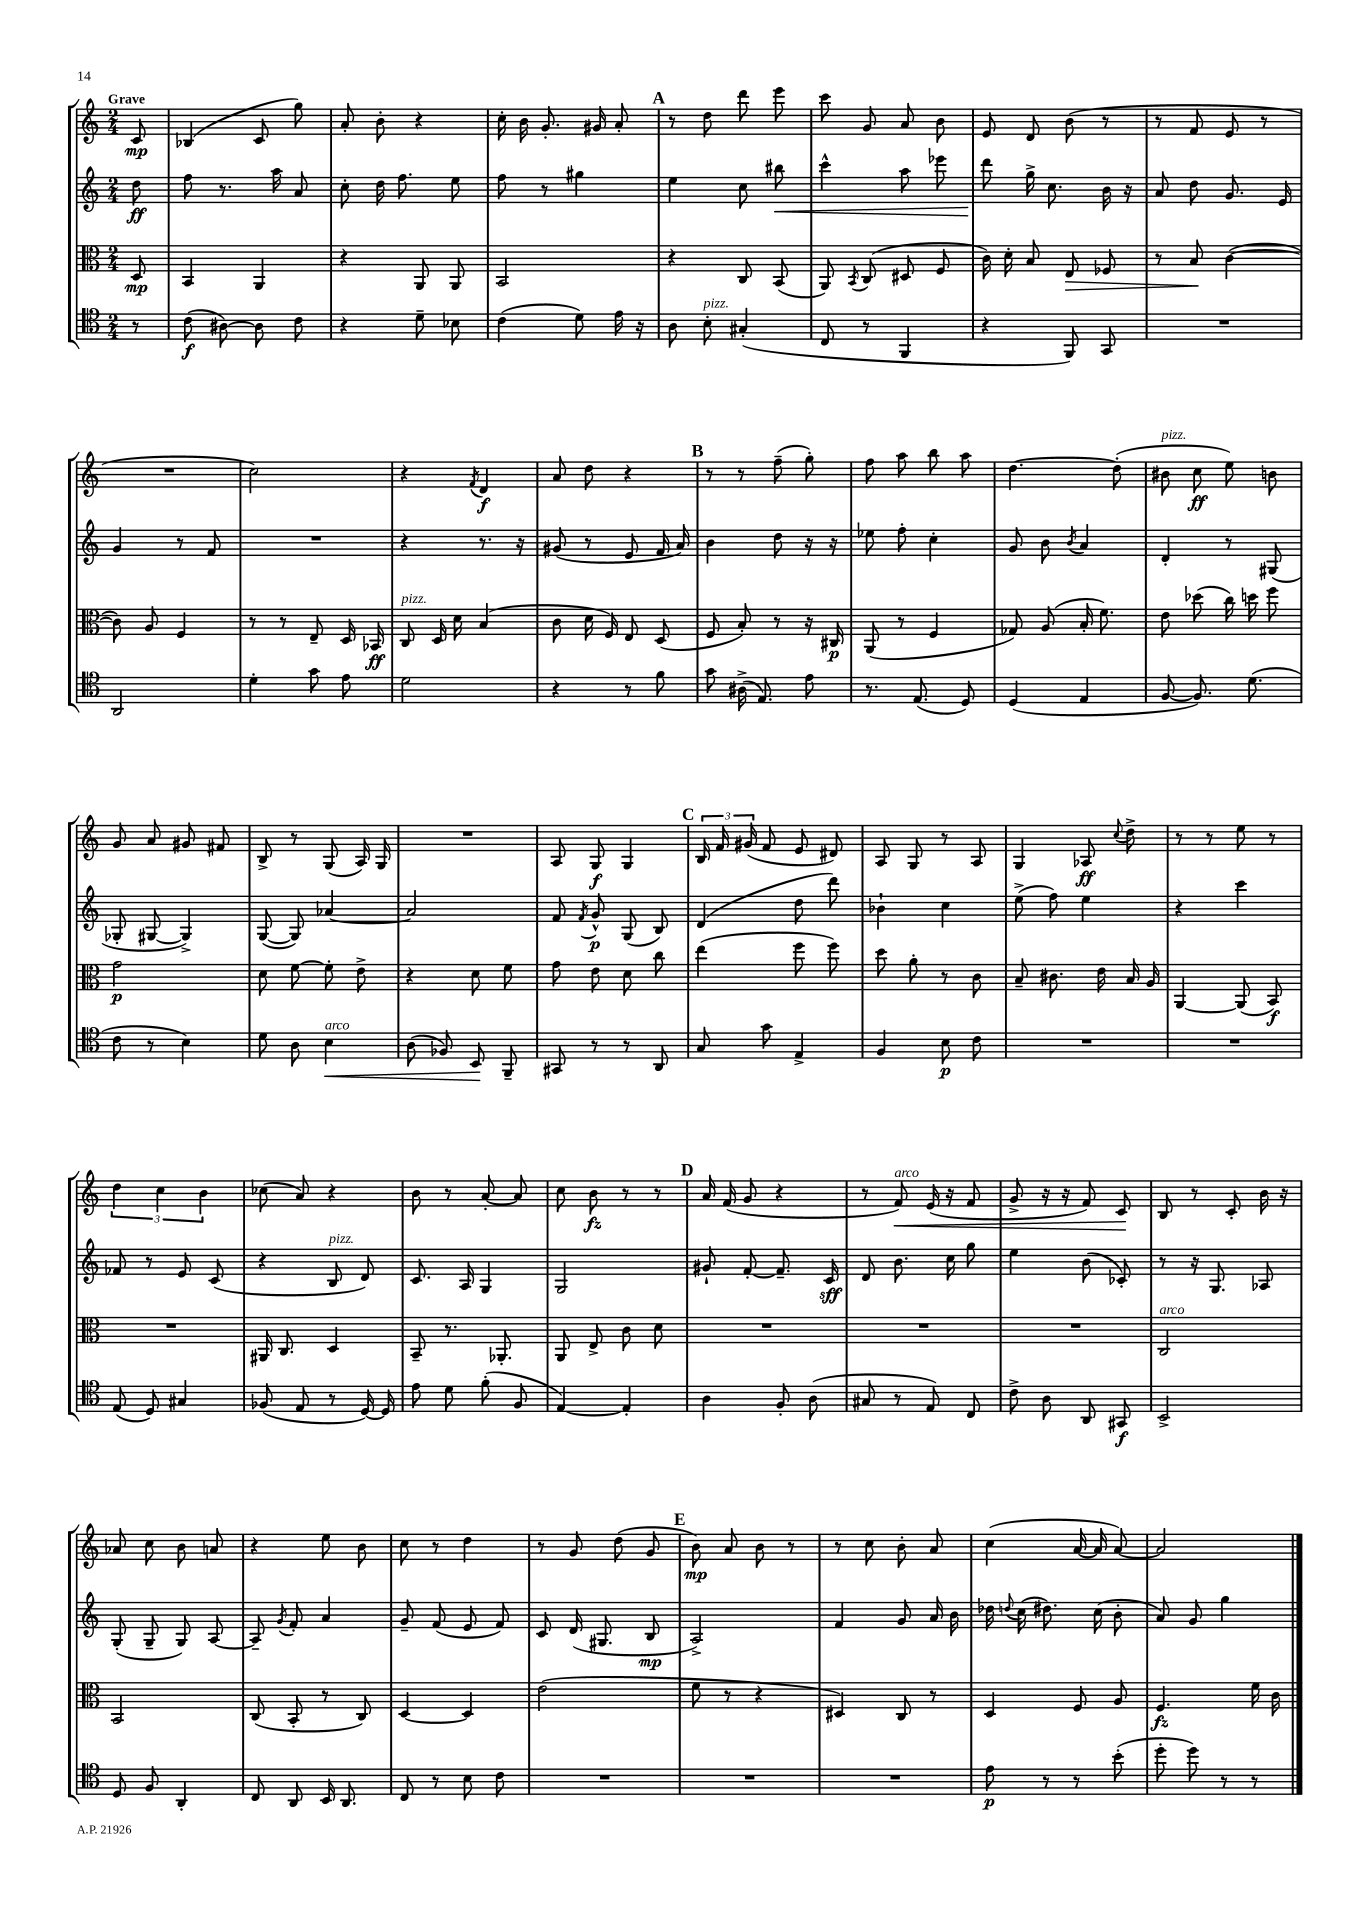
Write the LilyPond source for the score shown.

<<
\new StaffGroup <<
\new Staff = "s0" {
    \clef treble \key c \major \numericTimeSignature \time 2/4 \partial 8 \tempo "Grave"
    \autoBeamOff c'8\mp |
    bes4( c'8 g''8) |
    a'8-. b'8-. r4 |
    c''16-. b'16 g'8.-. gis'16 a'8-. |
    \mark \markup { \bold "A" } r8 d''8 d'''8 e'''8 |
    c'''8 g'8 a'8 b'8 |
    e'8 d'8 b'8( r8 |
    r8 f'8 e'8 r8 |
    R2 |
    c''2) |
    r4 \acciaccatura { f'8 } d'4\f |
    a'8 d''8 r4 |
    \mark \markup { \bold "B" } r8 r8 f''8--( g''8-.) |
    f''8 a''8 b''8 a''8 |
    d''4.~ d''8-.( |
    bis'8^\markup { \italic "pizz." } c''8\ff e''8) b'8 |
    g'8 a'8 gis'8 fis'8 |
    b8-> r8 g8( a16) g16 |
    R2 |
    a8 g8\f g4 |
    \mark \markup { \bold "C" } \tuplet 3/2 { b16 f'16 gis'16( } f'8 e'8 dis'8) |
    a8 g8 r8 a8 |
    g4 aes8\ff \appoggiatura { c''8 } d''8-> |
    r8 r8 e''8 r8 |
    \tuplet 3/2 { d''4 c''4 b'4 } |
    ces''8( a'8) r4 |
    b'8 r8 a'8~-. a'8 |
    c''8 b'8\fz r8 r8 |
    \mark \markup { \bold "D" } a'16 f'16( g'8 r4 |
    r8 f'8\<^\markup { \italic "arco" }) e'16( r16 f'8 |
    g'8-> r16 r16 f'8) c'8\! |
    b8 r8 c'8-. b'16 r16 |
    aes'8 c''8 b'8 a'8 |
    r4 e''8 b'8 |
    c''8 r8 d''4 |
    r8 g'8 d''8( g'8 |
    \mark \markup { \bold "E" } b'8\mp) a'8 b'8 r8 |
    r8 c''8 b'8-. a'8 |
    c''4( a'16~ a'16 a'8~) |
    a'2 \bar "|." |
}
\new Staff = "s1" {
    \clef treble \key c \major \numericTimeSignature \time 2/4 \partial 8
    \autoBeamOff d''8\ff |
    f''8 r8. a''16 a'8 |
    c''8-. d''16 f''8. e''8 |
    f''8 r8 gis''4 |
    \mark \markup { \bold "A" } e''4 c''8 bis''8\< |
    c'''4-^ a''8 ees'''8 |
    d'''8\! g''16-> c''8. b'16 r16 |
    a'8 d''8 g'8. e'16 |
    g'4 r8 f'8 |
    R2 |
    r4 r8. r16 |
    gis'8( r8 e'8 f'16 a'16) |
    \mark \markup { \bold "B" } b'4 d''8 r16 r16 |
    ees''8 f''8-. c''4-. |
    g'8 b'8 \acciaccatura { b'8 } a'4 |
    d'4-. r8 gis8( |
    ges8-. gis8~ gis4->) |
    g8~( g8) aes'4~ |
    aes'2 |
    f'8 \acciaccatura { f'8 } g'8-^\p g8( b8) |
    \mark \markup { \bold "C" } d'4( d''8 d'''8) |
    bes'4-! c''4 |
    e''8->( f''8) e''4 |
    r4 c'''4 |
    fes'8 r8 e'8 c'8( |
    r4 b8^\markup { \italic "pizz." } d'8) |
    c'8. a16 g4 |
    g2 |
    \mark \markup { \bold "D" } gis'8-! f'8~-. f'8.-- c'16\sff |
    d'8 b'8. c''16 g''8 |
    e''4 b'8( ces'8-.) |
    r8 r16 g8. aes8 |
    g8-.( g8-- g8) a8~ |
    a8-- \acciaccatura { g'8 } f'8-. a'4 |
    g'8-- f'8( e'8 f'8) |
    c'8 d'16( gis8. b8\mp |
    \mark \markup { \bold "E" } a2->) |
    f'4 g'8 a'16 b'16 |
    des''16 \appoggiatura { d''8 } c''16( dis''8.) c''16( b'8-. |
    a'8) g'8 g''4 \bar "|." |
}
\new Staff = "s2" {
    \clef alto \key c \major \numericTimeSignature \time 2/4 \partial 8
    \autoBeamOff d8\mp |
    b,4 a,4 |
    r4 a,8 a,8 |
    b,2 |
    \mark \markup { \bold "A" } r4 c8 b,8( |
    a,8) \acciaccatura { b,8 } c8( dis8 f8 |
    c'16) d'16-. b8 e8\> fes8 |
    r8 b8\! c'4~( |
    c'8) a8 f4 |
    r8 r8 e8-- d16 bes,16\ff |
    c8^\markup { \italic "pizz." } d16 d'16 b4( |
    c'8 d'16 f16) e8 d8( |
    \mark \markup { \bold "B" } f8 b8-.) r8 r16 cis16\p |
    a,8( r8 f4 |
    ges8) a8( b16-. f'8.) |
    e'8 des''8( c''16) d''16 f''8 |
    g'2\p |
    d'8 f'8~ f'8-. e'8-> |
    r4 d'8 f'8 |
    g'8 e'8 d'8 c''8 |
    \mark \markup { \bold "C" } e''4( f''8 f''8) |
    d''8 a'8-. r8 c'8 |
    b8-- cis'8. e'16 b16 a16 |
    a,4~ a,8( b,8\f) |
    R2 |
    ais,16 c8. d4 |
    b,8-- r8. aes,8.-. |
    a,8 e8-> c'8 d'8 |
    \mark \markup { \bold "D" } R2 |
    R2 |
    R2 |
    c2^\markup { \italic "arco" } |
    b,2 |
    c8( b,8-. r8 c8) |
    d4~ d4 |
    e'2( |
    \mark \markup { \bold "E" } f'8 r8 r4 |
    dis4) c8 r8 |
    d4 f8 a8 |
    f4.\fz f'16 c'16 \bar "|." |
}
\new Staff = "s3" {
    \clef tenor \key c \major \numericTimeSignature \time 2/4 \partial 8
    \autoBeamOff r8 |
    c'8\f( ais8~) ais8 c'8 |
    r4 d'8-- bes8 |
    c'4( d'8) e'16 r16 |
    \mark \markup { \bold "A" } a8 b8-.^\markup { \italic "pizz." } gis4-.( |
    c8 r8 f,4 |
    r4 f,8) g,8 |
    R2 |
    a,2 |
    d'4-. g'8 e'8 |
    d'2 |
    r4 r8 f'8 |
    \mark \markup { \bold "B" } g'8 ais16->( e8.) e'8 |
    r8. e8.( d8) |
    d4( e4 |
    f8~ f8.) d'8.( |
    c'8 r8 b4) |
    d'8 a8 b4\<^\markup { \italic "arco" } |
    a8( fes8) b,8\! f,8-- |
    gis,8 r8 r8 a,8 |
    \mark \markup { \bold "C" } g8 g'8 e4-> |
    f4 b8\p c'8 |
    R2 |
    R2 |
    e8( d8) gis4 |
    fes8( e8 r8 d16~) d16 |
    e'8 d'8 f'8-.( f8 |
    e4~) e4-. |
    \mark \markup { \bold "D" } a4 f8-. a8( |
    gis8 r8 e8) c8 |
    c'8-> a8 a,8 gis,8\f |
    b,2-> |
    d8 f8 a,4-. |
    c8 a,8 b,16 a,8. |
    c8 r8 b8 c'8 |
    R2 |
    \mark \markup { \bold "E" } R2 |
    R2 |
    e'8\p r8 r8 b'8-.( |
    d''8-. d''8) r8 r8 \bar "|." |
}
>>
>>
\layout { \context { \Score \remove "Bar_number_engraver" } }
